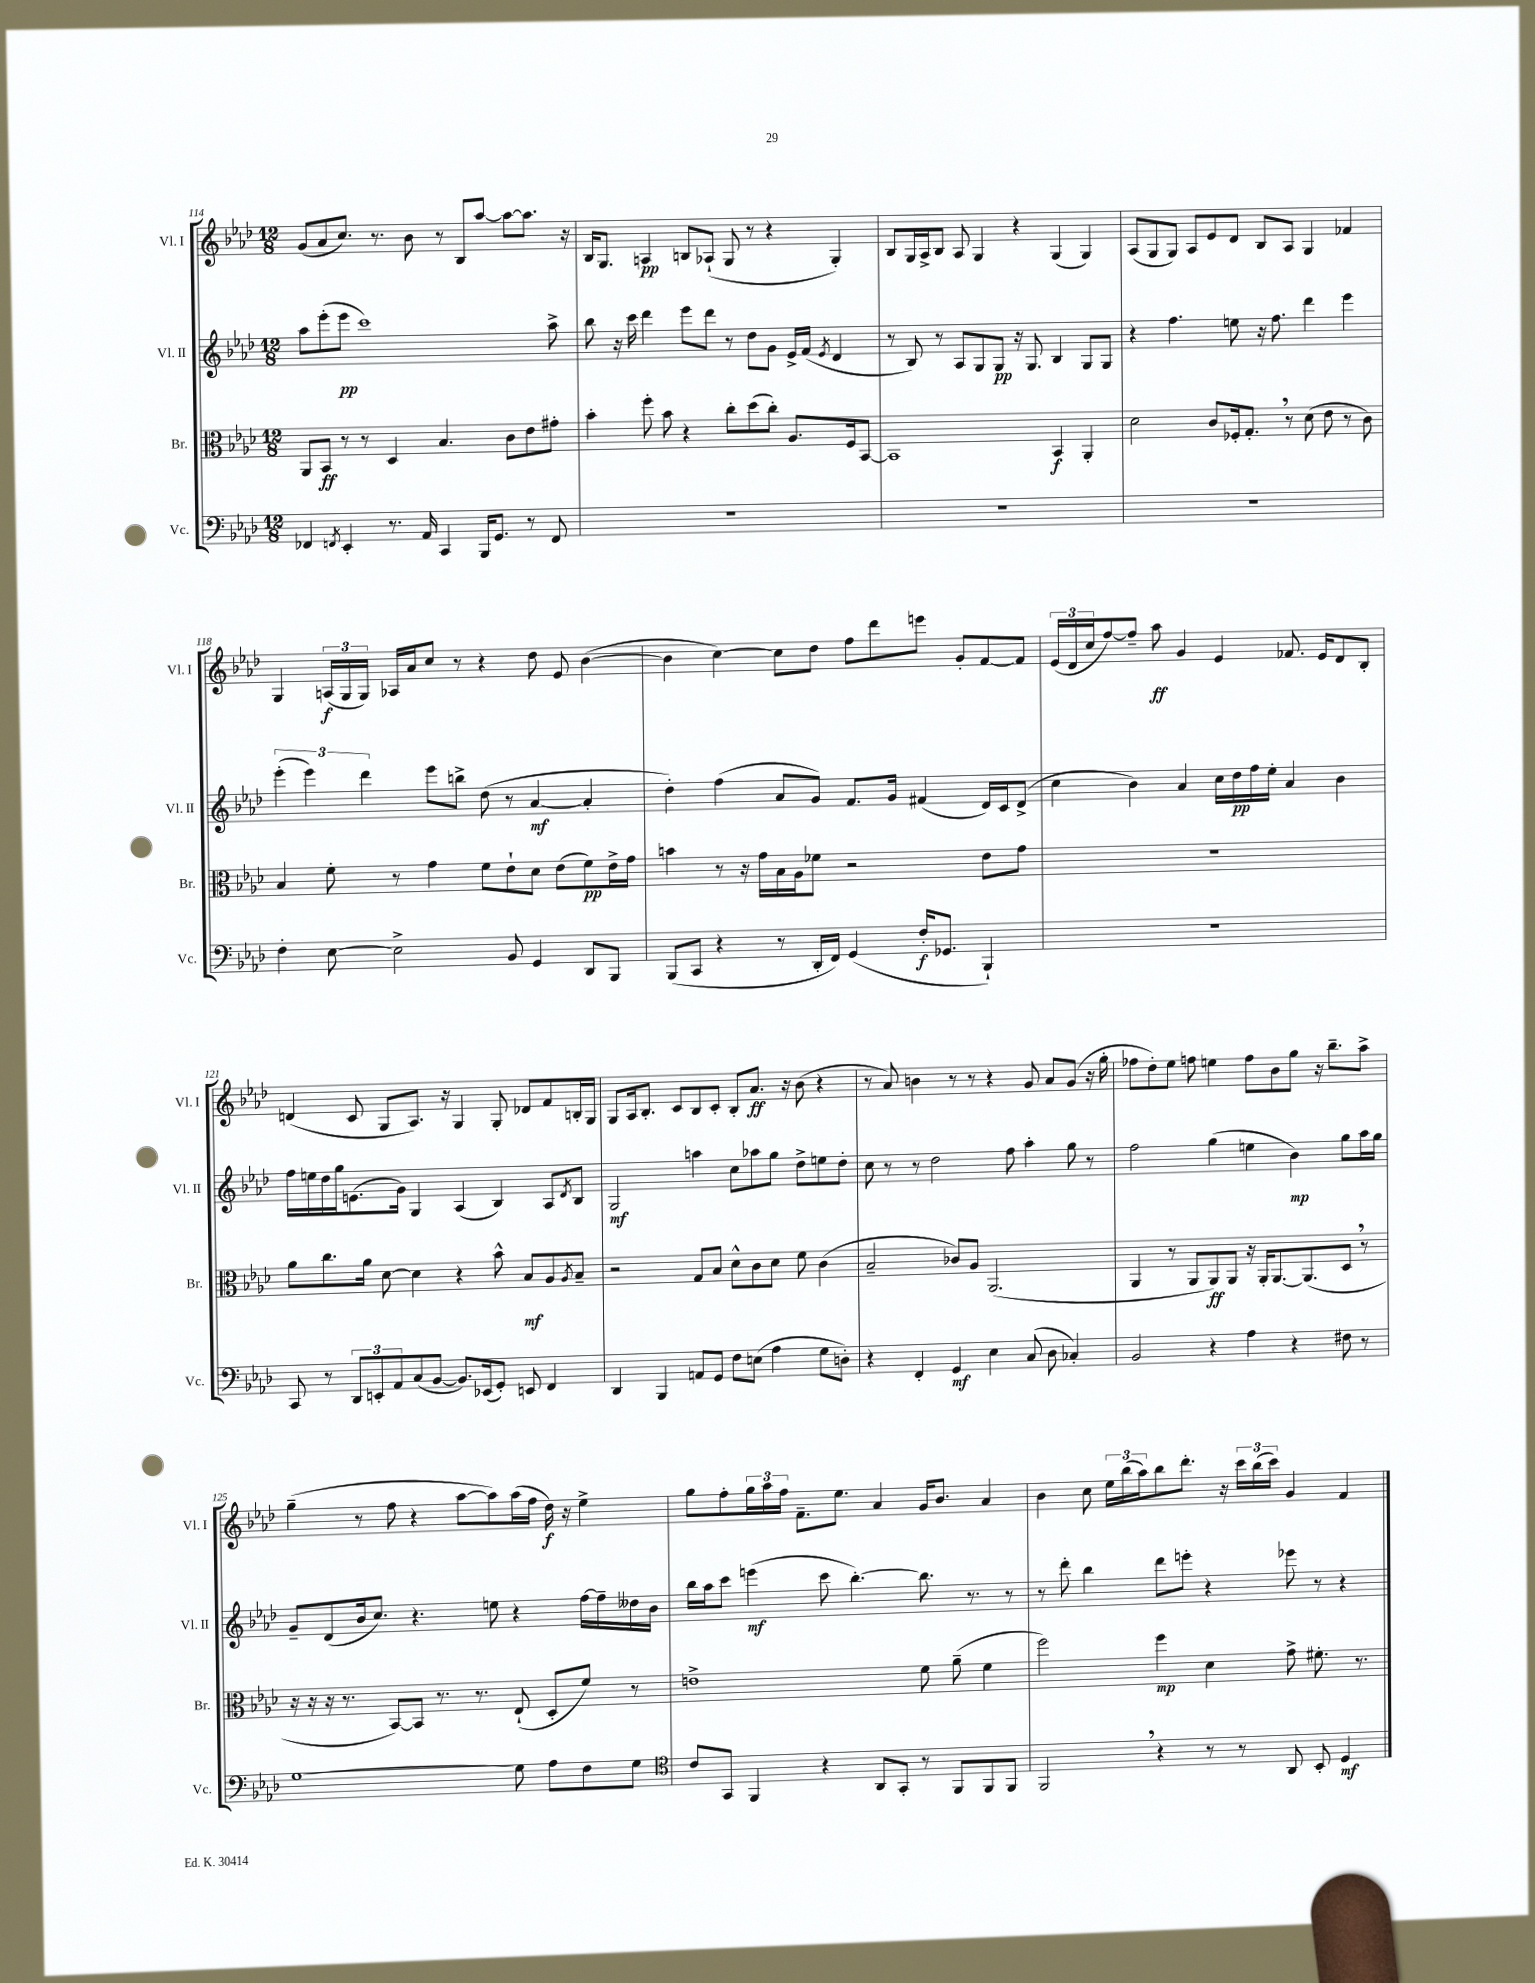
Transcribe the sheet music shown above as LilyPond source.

<<
\new StaffGroup <<
\new Staff = "s0" \with { instrumentName = "Vl. I" shortInstrumentName = "Vl. I" } {
    \clef treble \key aes \major \numericTimeSignature \time 12/8
    g'8( aes'8 c''8.) r8. bes'8 r8 bes8 aes''8~ aes''8~ aes''8. r16 |
    bes16 g8. a4\pp b8 aes8-!( g8 r8 r4 g4-.) |
    bes8 g16 aes16-> bes8 aes8 g4 r4 g4( g4) |
    aes8( g8 g8) aes8 ees'8 des'8 bes8 aes8 g4 fes'4 |
    g4 \tuplet 3/2 { a16\f( g16 g16) } aes16 aes'16 c''8 r8 r4 des''8 ees'8 bes'4~( |
    bes'4 c''4~) c''8 des''8 f''8 des'''8 e'''8 g'8-. f'8~ f'8 |
    \tuplet 3/2 { ees'16( des'16 c''16 } f''8~) f''8-- aes''8\ff g'4 ees'4 fes'8. ees'16 des'8 bes8-. |
    d'4( c'8 g8 aes8.) r16 g4 g8-. des'8 f'8 b16-. g16 |
    g8 aes16 bes8.-. c'8 bes8 c'8-. bes8-. aes'8.\ff r16 bes'8( r4 |
    r8 aes'8) b'4 r8 r8 r4 g'8 aes'8 g'8( r16 g''16-. |
    fes''8 des''8-.) ees''8 f''8 e''4 f''8 bes'8 g''8 r16 bes''8.-- aes''8-> |
    g''4--( r8 f''8 r4 aes''8~ aes''8) aes''16( f''16 des''16\f) r16 ees''4-> |
    g''8 f''8-. \tuplet 3/2 { g''16 aes''16 f''16 } f'8.-- ees''8. aes'4 g'16 bes'8. aes'4 |
    bes'4 c''8 \tuplet 3/2 { ees''16 bes''16( aes''16) } bes''8 des'''8.-. r16 \tuplet 3/2 { c'''16 bes''16( c'''16) } g'4 f'4 \bar "|." |
}
\new Staff = "s1" \with { instrumentName = "Vl. II" shortInstrumentName = "Vl. II" } {
    \clef treble \key aes \major \numericTimeSignature \time 12/8
    aes''8 ees'''8-.( ees'''8\pp c'''1) aes''8-> |
    bes''8 r16 c'''16 des'''4 ees'''8 des'''8 r8 des''8 g'8 ees'16-> f'16( \acciaccatura { ees'8 } des'4 |
    r8 bes8) r8 aes8 g8 g8\pp r16 g8. bes4 g8 g8 |
    r4 f''4. e''8 r16 f''8. des'''4 ees'''4 |
    \tuplet 3/2 { ees'''4-.( ees'''4) des'''4 } ees'''8 b''8-> des''8( r8 aes'4~\mf aes'4-. |
    des''4-.) f''4( aes'8 g'8) f'8. g'16 fis'4( des'16) c'16 des'8->( |
    c''4 bes'4) aes'4 c''16 des''16\pp f''16 ees''16-. aes'4 bes'4 |
    f''16 e''16 des''16 g''16 e'8.( g'16) g4 aes4( bes4) aes8 \acciaccatura { des'8 } bes8 |
    g2\mf a''4 c''8 aes''8 g''8 des''8-> e''8 des''8-. |
    c''8 r8 r8 des''2 f''8 aes''4-. g''8 r8 |
    f''2 g''4( e''4 bes'4\mp) g''8 aes''16 g''16 |
    g'8-- des'8( bes'16 c''8.) r4. e''8 r4 f''16~ f''16-- deses''16 bes'16 |
    bes''16 aes''16 c'''8 e'''4\mf( c'''8 bes''4.~-.) bes''8. r8. r8 |
    r8 des'''8-. bes''4 des'''8 e'''8-. r4 ees'''8 r8 r4 \bar "|." |
}
\new Staff = "s2" \with { instrumentName = "Br." shortInstrumentName = "Br." } {
    \clef alto \key aes \major \numericTimeSignature \time 12/8
    aes,8 bes,8\ff r8 r8 des4 bes4. c'8 ees'8 gis'8-. |
    bes'4-. f''8-. bes'8 r4 c''8-. des''8( c''8-.) aes8. f16 bes,8~ |
    bes,1 bes,4\f aes,4-. |
    des'2 c'8 fes16-. g8.-. \breathe r8 des'8( ees'8 r8 c'8) |
    bes4 f'8-. r8 g'4 f'8 ees'8-! des'8 ees'8( f'8\pp) ees'16-> g'16 |
    b'4 r8 r16 g'16 bes16 aes16 fes'8 r2 ees'8 g'8 |
    R1. |
    aes'8 c''8. aes'16 des'8~ des'4 r4 bes'8-^ bes8\mf aes8 \acciaccatura { aes8 } bes8-- |
    r2 g8 bes8 des'8-^ c'8 des'8 f'8 c'4( |
    bes2-- ces'8) aes8 aes,2.( |
    aes,4 r8 aes,8 aes,8\ff) aes,8 r16 aes,16-. aes,8.~ aes,8.( des8 \breathe r8 |
    r16 r16 r16 r8. bes,8~) bes,8 r8. r8. ees8-!( des8-. f'8) r8 |
    e'1-> f'8 aes'8--( f'4 |
    f''2) f''4\mp des'4 g'8-> fis'8.-. r8. \bar "|." |
}
\new Staff = "s3" \with { instrumentName = "Vc." shortInstrumentName = "Vc." } {
    \clef bass \key aes \major \numericTimeSignature \time 12/8
    fes,4 \acciaccatura { f,8 } ees,4-. r8. aes,16 c,4 bes,,16 g,8. r8 f,8 |
    R1. |
    R1. |
    R1. |
    f4-. ees8~ ees2-> bes,8 g,4 des,8 bes,,8 |
    bes,,8( c,8 r4 r8 des,16-. f,16) g,4( f16-.\f ges,8. bes,,4-!) |
    R1. |
    c,8 r8 \tuplet 3/2 { des,8 e,8-. aes,8 } c8( bes,8~ bes,8.) ees,16( g,8-.) e,8 f,4 |
    des,4 bes,,4 a,8 g,8 f8 e8( aes4 g8 d8-.) |
    r4 f,4-. g,4\mf ees4 c8( des8 ces4-.) |
    bes,2 r4 aes4 r4 fis8 r8 |
    g1~ g8 aes8 f8 g8 |
    \clef tenor c'8 g,8 f,4 r4 aes,8 g,8-. r8 f,8 f,8 f,8 |
    f,2 \breathe r4 r8 r8 aes,8 bes,8-. des4\mf \bar "|." |
}
>>
>>
\layout { \context { \Score currentBarNumber = #114 } }
